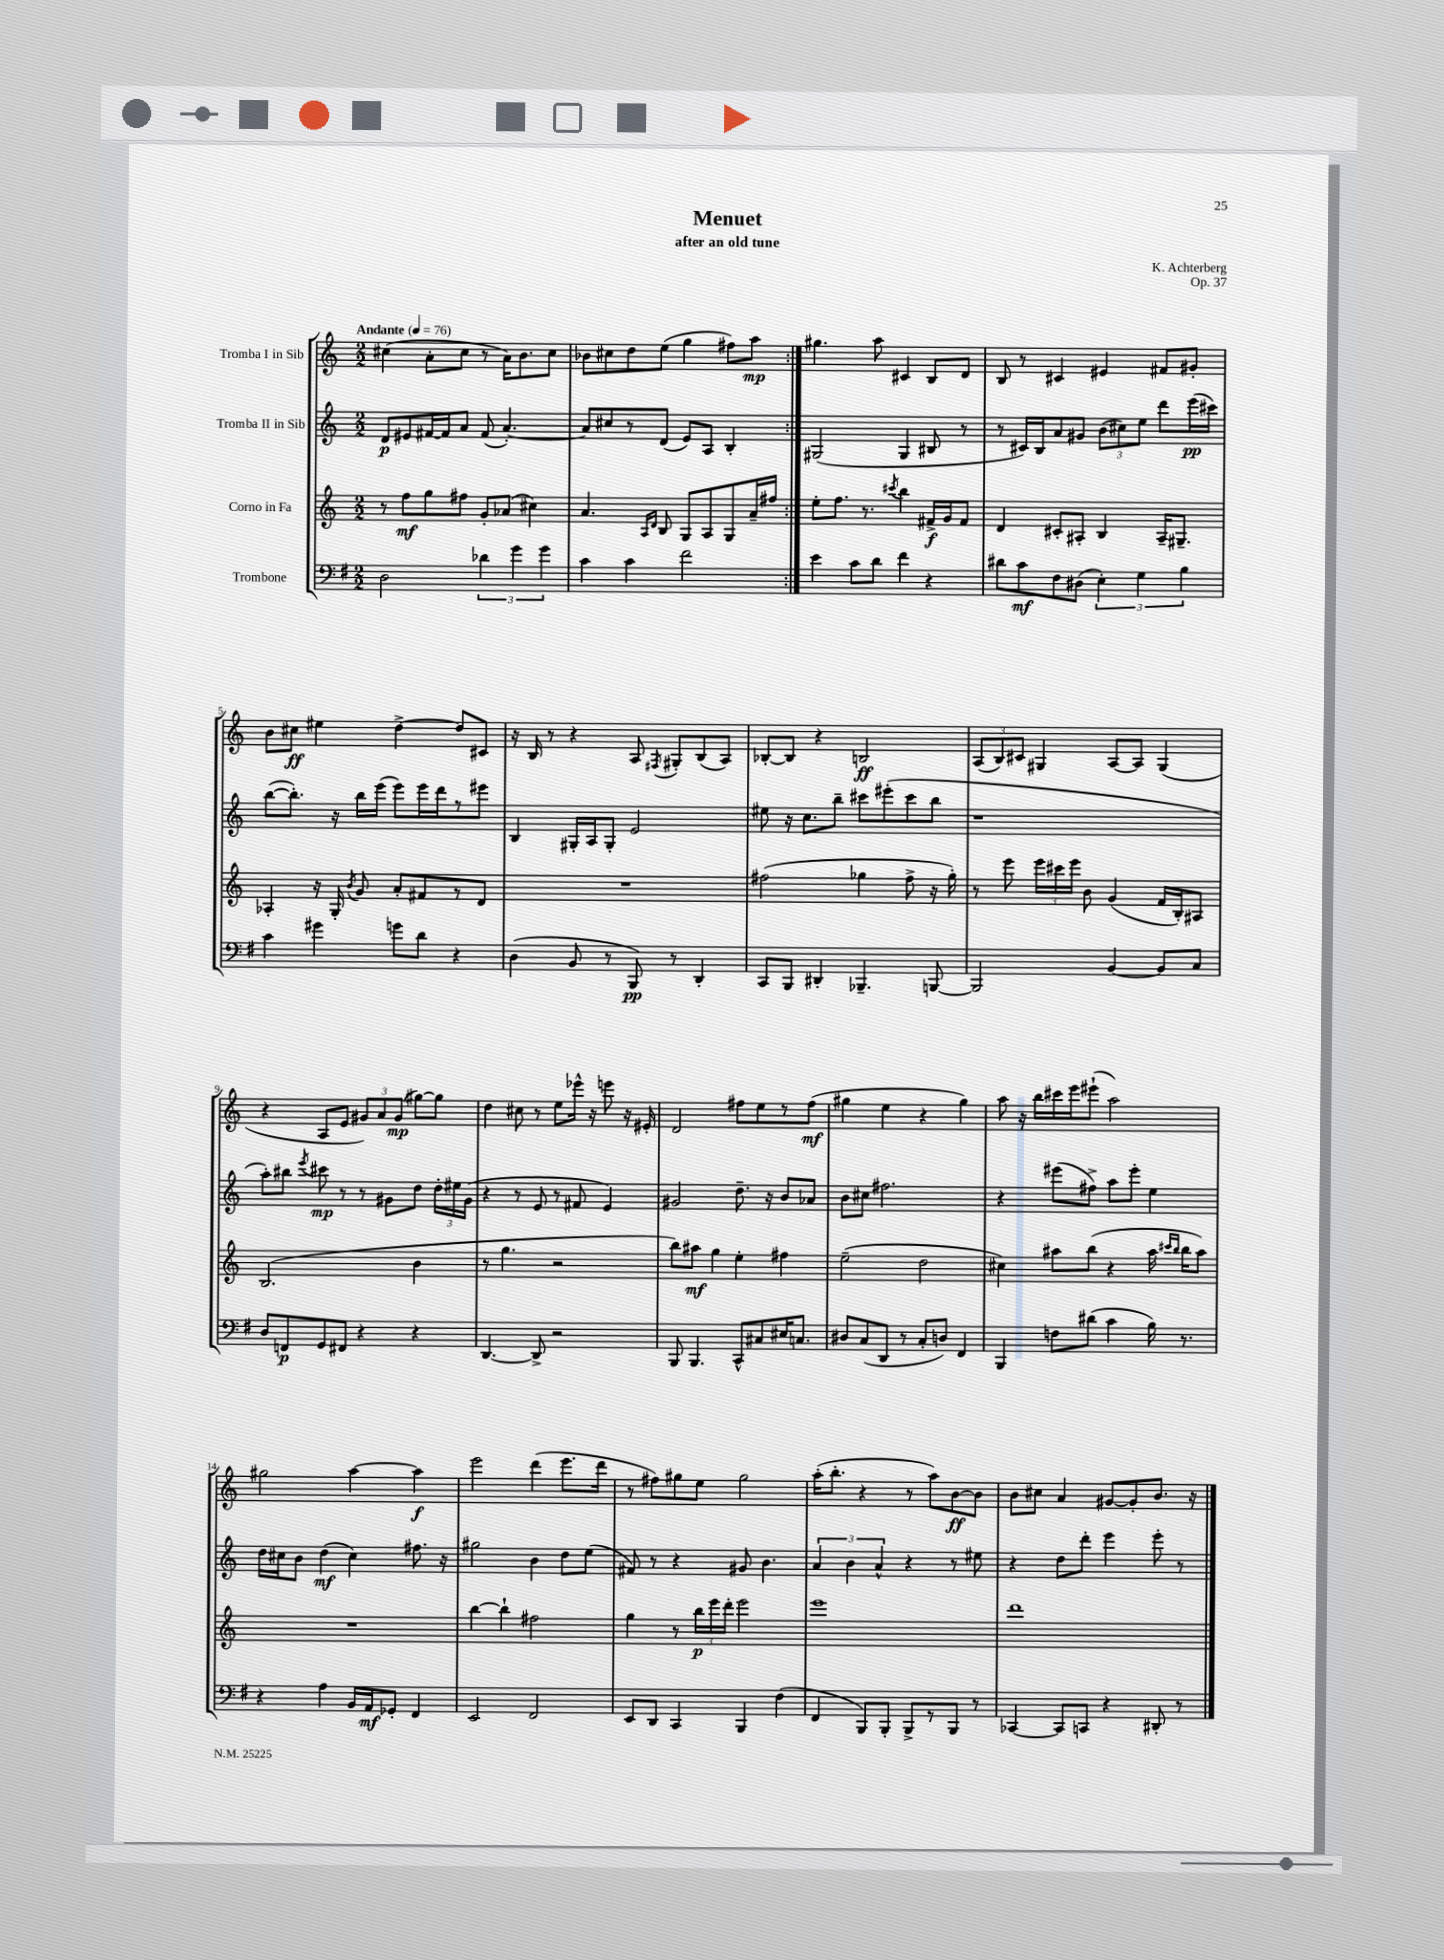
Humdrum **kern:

**kern	**dynam	**kern	**dynam	**kern	**dynam	**kern	**dynam
*part4	*part4	*part3	*part3	*part2	*part2	*part1	*part1
*staff4	*staff4	*staff3	*staff3	*staff2	*staff2	*staff1	*staff1
*I"Trombone	*	*I"Corno in Fa	*	*I"Tromba II in Sib	*	*I"Tromba I in Sib	*
*clefF4	*	*clefG2	*	*clefG2	*	*clefG2	*
*k[f#]	*	*k[]	*	*k[]	*	*k[]	*
*M2/2	*	*M2/2	*	*M2/2	*	*M2/2	*
*MM76	*	*MM76	*	*MM76	*	*MM76	*
=1	=1	=1	=1	=1	=1	=1	=1
!	!	!	!	!	!	!LO:TX:a:B:t=Andante	!
2D\	.	8r	.	8d/L	p	(4cc#X\	.
.	.	8ff\L	mf	8e#X/	.	.	.
.	.	8gg\	.	[16f#X/L	.	8a'\L	.
.	.	.	.	16f#/J]	.	.	.
.	.	8ff#X\J	.	8a/J	.	8cc#\J	.
6d-X\	.	8g'/L	.	(8f#/	.	8r	.
.	.	(8a-X/J	.	[4.a'/)	.	16a\KL)	.
6g\	.	.	.	.	.	.	.
.	.	.	.	.	.	8.b\	.
.	.	4cc#X\)	.	.	.	.	.
6g\	.	.	.	.	.	.	.
.	.	.	.	.	.	8cc#\J	.
=2	=2	=2	=2	=2	=2	=2	=2
4c\	.	4.a/	.	8a/L]	.	8b-X\L	.
.	.	.	.	8cc#X/	.	8cc#X\	.
4c\	.	.	.	8r	.	8dd\	.
.	.	16qqA/LL	.	.	.	.	.
.	.	16qqd/JJ	.	.	.	.	.
.	.	8B/	.	(8d/J	.	(8ee\J	.
2f#\	.	8G/L	.	8e/L)	.	4gg\	.
.	.	8A/	.	8A/J	.	.	.
.	.	8G/	.	4B'/	.	8ff#X\L)	.
.	.	16a~/L	.	.	.	8aa\J	mp
.	.	16ff#X/JJ	.	.	.	.	.
=3:|!	=3:|!	=3:|!	=3:|!	=3:|!	=3:|!	=3:|!	=3:|!
4e\	.	8ee'\L	.	(2G#X/	.	4.gg#X\	.
.	.	8.ff\J	.	.	.	.	.
8c\L	.	.	.	.	.	.	.
.	.	8.r	.	.	.	.	.
8d\J	.	.	.	.	.	8aa\	.
.	.	8qccc#X/	.	.	.	.	.
4f#\	.	4bb\	.	4G#/	.	4c#X/	.
4r	.	16f#X^/LL	f	8B#X/	.	8B/L	.
.	.	16g/J	.	.	.	.	.
.	.	8f#/J	.	8r	.	8d/J	.
=4	=4	=4	=4	=4	=4	=4	=4
8d#X\L	.	4d/	.	8r	.	8B/	.
8c\	mf	.	.	16c#X/LL)	.	8r	.
.	.	.	.	16B/J	.	.	.
8F#\	.	8c#X'/L	.	8a/	.	4c#X/	.
(8D#X\J	.	8A#X'/J	.	8g#X/J	.	.	.
6E'\)	.	4B/	.	(12b\L	.	4e#X/	.
.	.	.	.	12cc#X\)	.	.	.
6G\	.	.	.	12ee\J	.	.	.
.	.	16A#~/KL	.	8ddd\L	.	8f#X/L	.
.	.	8.G#X~/J	.	.	.	.	.
6B\	.	.	.	.	.	.	.
.	.	.	.	(16eee\L	pp	8g#X'/J	.
.	.	.	.	16ccc#X\JJ)	.	.	.
!!LO:LB:g=z
=5	=5	=5	=5	=5	=5	=5	=5
4c\	.	4A-X'/	.	([8bb\L	.	8b\L	.
.	.	.	.	8.bb'\J])	.	8cc#X\J	ff
4g#X\	.	16r	.	.	.	4ee#X\	.
.	.	16G'/	.	16r	.	.	.
.	.	8qb/	.	.	.	.	.
.	.	8g/	.	16bb\LL	.	.	.
.	.	.	.	(16eee\JJ	.	.	.
8gn\L	.	8a'/L	.	8eee\L)	.	[4dd^\	.
8d\J	.	8f#X/	.	16eee\L	.	.	.
.	.	.	.	16ddd\J	.	.	.
4r	.	8r	.	8r	.	8dd/L]	.
.	.	8d/J	.	8eee#X\J	.	8c#X/J	.
=6	=6	=6	=6	=6	=6	=6	=6
(4D\	.	1r	.	4B/	.	16r	.
.	.	.	.	.	.	16B/	.
.	.	.	.	.	.	8r	.
8BB/	.	.	.	16G#X'/LL	.	4r	.
.	.	.	.	16A/J	.	.	.
8r	.	.	.	8G#'/J	.	.	.
8BBB/)	pp	.	.	2e/	.	8A/	.
.	.	.	.	.	.	8qF#X/	.
8r	.	.	.	.	.	8G#X'/L	.
4DD'/	.	.	.	.	.	(8B/	.
.	.	.	.	.	.	8A/J)	.
=7	=7	=7	=7	=7	=7	=7	=7
8CC/L	.	(2ff#X\	.	8ee#X\	.	[8B-X'/L	.
8BBB/J	.	.	.	16r	.	8B-/J]	.
.	.	.	.	8.cc\L	.	.	.
4DD#X'/	.	.	.	.	.	4r	.
.	.	.	.	8bb~\J	.	.	.
4.BBB-X~/	.	4gg-X\	.	8ccc#X\L	.	2Bn/	ff
.	.	.	.	(8eee#X'\	.	.	.
.	.	8ff#^\	.	8ccc#\	.	.	.
[8BBBn/	.	16r	.	8bb\J	.	.	.
.	.	16gg-'\)	.	.	.	.	.
=8	=8	=8	=8	=8	=8	=8	=8
2BBB/]	.	8r	.	1r	.	(12A/L	.
.	.	.	.	.	.	12B/)	.
.	.	8eee\	.	.	.	.	.
.	.	.	.	.	.	12c#X/J	.
.	.	24eee\LL	.	.	.	4G#X/	.
.	.	24ccc#X\	.	.	.	.	.
.	.	24eee\JJ	.	.	.	.	.
.	.	8b\	.	.	.	.	.
[4BB/	.	(4g/	.	.	.	[8A/L	.
.	.	.	.	.	.	8A/J]	.
8BB/L]	.	16f/LL	.	.	.	(4G#/	.
.	.	16B'/J)	.	.	.	.	.
8C/J	.	8A#X/J	.	.	.	.	.
!!LO:LB:g=z
=9	=9	=9	=9	=9	=9	=9	=9
8D/L	.	(2.B/	.	8aa'\L)	.	4r	.
8FFn/	p	.	.	8bb#X\J	.	.	.
.	.	.	.	8qeee/	.	.	.
8GG/	.	.	.	8ccc#X\	mp	8A/L	.
8FF#X/J	.	.	.	8r	.	8e/J	.
4r	.	.	.	8r	.	12g#X/L)	.
.	.	.	.	.	.	12a/	.
.	.	.	.	8g#X\L	.	.	.
.	.	.	.	.	.	(12g#/J	mp
4r	.	4b\	.	8dd\J	.	[8gg#X\L)	.
.	.	.	.	24dd'\LL	.	8gg#\J]	.
.	.	.	.	24ee#X\	.	.	.
.	.	.	.	(24g#\JJ	.	.	.
=10	=10	=10	=10	=10	=10	=10	=10
[4.DD/	.	8r	.	4r	.	4dd\	.
.	.	4.gg\	.	.	.	.	.
.	.	.	.	8r	.	8cc#X\	.
8DD^/]	.	.	.	8e/	.	8r	.
2r	.	2r	.	8r	.	8ee\L	.
.	.	.	.	8f#X/	.	16eee-X^^\Jk	.
.	.	.	.	.	.	16r	.
.	.	.	.	4e/)	.	8eeen\	.
.	.	.	.	.	.	16r	.
.	.	.	.	.	.	16e#X'/	.
=11	=11	=11	=11	=11	=11	=11	=11
8BBB/	.	8bb\L)	.	2g#X/	.	2d/	.
4.BBB/	.	8aa#X\J	mf	.	.	.	.
.	.	4gg\	.	.	.	.	.
8CC^^/L	.	4ee'\	.	8.dd~\	.	8ff#X\L	.
8C#X/	.	.	.	.	.	8ee\	.
.	.	.	.	16r	.	.	.
16E#X/K	.	4ff#X\	.	8b/L	.	8r	.
8.Cn/J	.	.	.	.	.	.	.
.	.	.	.	8a-X/J	.	(8ff#\J	mf
=12	=12	=12	=12	=12	=12	=12	=12
8D#X/L	.	(2ee~\	.	8b\L	.	4gg#X\	.
(8C/	.	.	.	8cc#X\J	.	.	.
8DD/J	.	.	.	2.ff#X\	.	4ee\	.
8r	.	.	.	.	.	.	.
8C'/L	.	2dd\	.	.	.	4r	.
8Dn/J)	.	.	.	.	.	.	.
4FF#/	.	.	.	.	.	4gg#\)	.
=13	=13	=13	=13	=13	=13	=13	=13
4BBB/	.	4cc#X\)	.	4r	.	8aa\	.
.	.	.	.	.	.	16r	.
.	.	.	.	.	.	16bb\LL	.
8Fn\L	.	8aa#X\L	.	(8eee#X\L	.	16ccc#X\	.
.	.	.	.	.	.	16eee\J	.
(8d#X\J	.	(8bb\J	.	8ff#X^\J)	.	(8eee#X`\J	.
4c\	.	4r	.	8aa\L	.	2aa\)	.
.	.	.	.	8eee#'\J	.	.	.
16B\)	.	16aa#\	.	4ee\	.	.	.
.	.	16qqccc#X/LL	.	.	.	.	.
.	.	16qqbb/JJ	.	.	.	.	.
8.r	.	16bb\KL	.	.	.	.	.
.	.	8aa#\J)	.	.	.	.	.
!!LO:LB:g=z
=14	=14	=14	=14	=14	=14	=14	=14
4r	.	1r	.	16dd\LL	.	2gg#X\	.
.	.	.	.	16cc#X\J	.	.	.
.	.	.	.	8b\J	.	.	.
4A\	.	.	.	(4dd\	mf	.	.
16BB/LL	.	.	.	4cc#\)	.	[4aa\	.
16AA/J	mf	.	.	.	.	.	.
8GG-X'/J	.	.	.	.	.	.	.
4FF#/	.	.	.	8.ff#X\	.	4aa\]	f
.	.	.	.	16r	.	.	.
=15	=15	=15	=15	=15	=15	=15	=15
2EE/	.	[4bb\	.	2gg#X\	.	2eee\	.
.	.	4bb`\]	.	.	.	.	.
2FF#/	.	2ff#X\	.	4b\	.	(4ddd\	.
.	.	.	.	8dd\L	.	8.eee\L	.
.	.	.	.	(8ee\J	.	.	.
.	.	.	.	.	.	16ddd\Jk	.
=16	=16	=16	=16	=16	=16	=16	=16
8EE/L	.	4gg\	.	8f#X/)	.	8r	.
8DD/J	.	.	.	8r	.	8ff#X\L)	.
4CC/	.	8r	.	4r	.	8gg#X\	.
.	.	24bb\LL	p	.	.	8ee\J	.
.	.	24eee\	.	.	.	.	.
.	.	24ddd'\JJ	.	.	.	.	.
4BBB/	.	2eee\	.	8g#X/	.	2gg#\	.
.	.	.	.	4.b\	.	.	.
(4F#\	.	.	.	.	.	.	.
=17	=17	=17	=17	=17	=17	=17	=17
4FF#/	.	1eee	.	6a/	.	(16aa'\KL	.
.	.	.	.	.	.	8.bb'\J	.
.	.	.	.	6b\	.	.	.
8BBB/L)	.	.	.	.	.	4r	.
.	.	.	.	6a^^/	.	.	.
8BBB'/J	.	.	.	.	.	.	.
8BBB^/L	.	.	.	4r	.	8r	.
8r	.	.	.	.	.	8aa\L)	.
8BBB/J	.	.	.	8r	.	[8b\	ff
8r	.	.	.	8ee#X\	.	8b\J]	.
=18	=18	=18	=18	=18	=18	=18	=18
[4CC-X/	.	1ddd	.	4r	.	8b\L	.
.	.	.	.	.	.	8cc#X\J	.
8CC-/L]	.	.	.	8dd\L	.	4a/	.
8CCn/J	.	.	.	8ddd'\J	.	.	.
4r	.	.	.	4eee\	.	[8g#X/L	.
.	.	.	.	.	.	8g#'/]	.
8DD#X'/	.	.	.	8eee'\	.	8.b/J	.
8r	.	.	.	8r	.	.	.
.	.	.	.	.	.	16r	.
==	==	==	==	==	==	==	==
*-	*-	*-	*-	*-	*-	*-	*-
